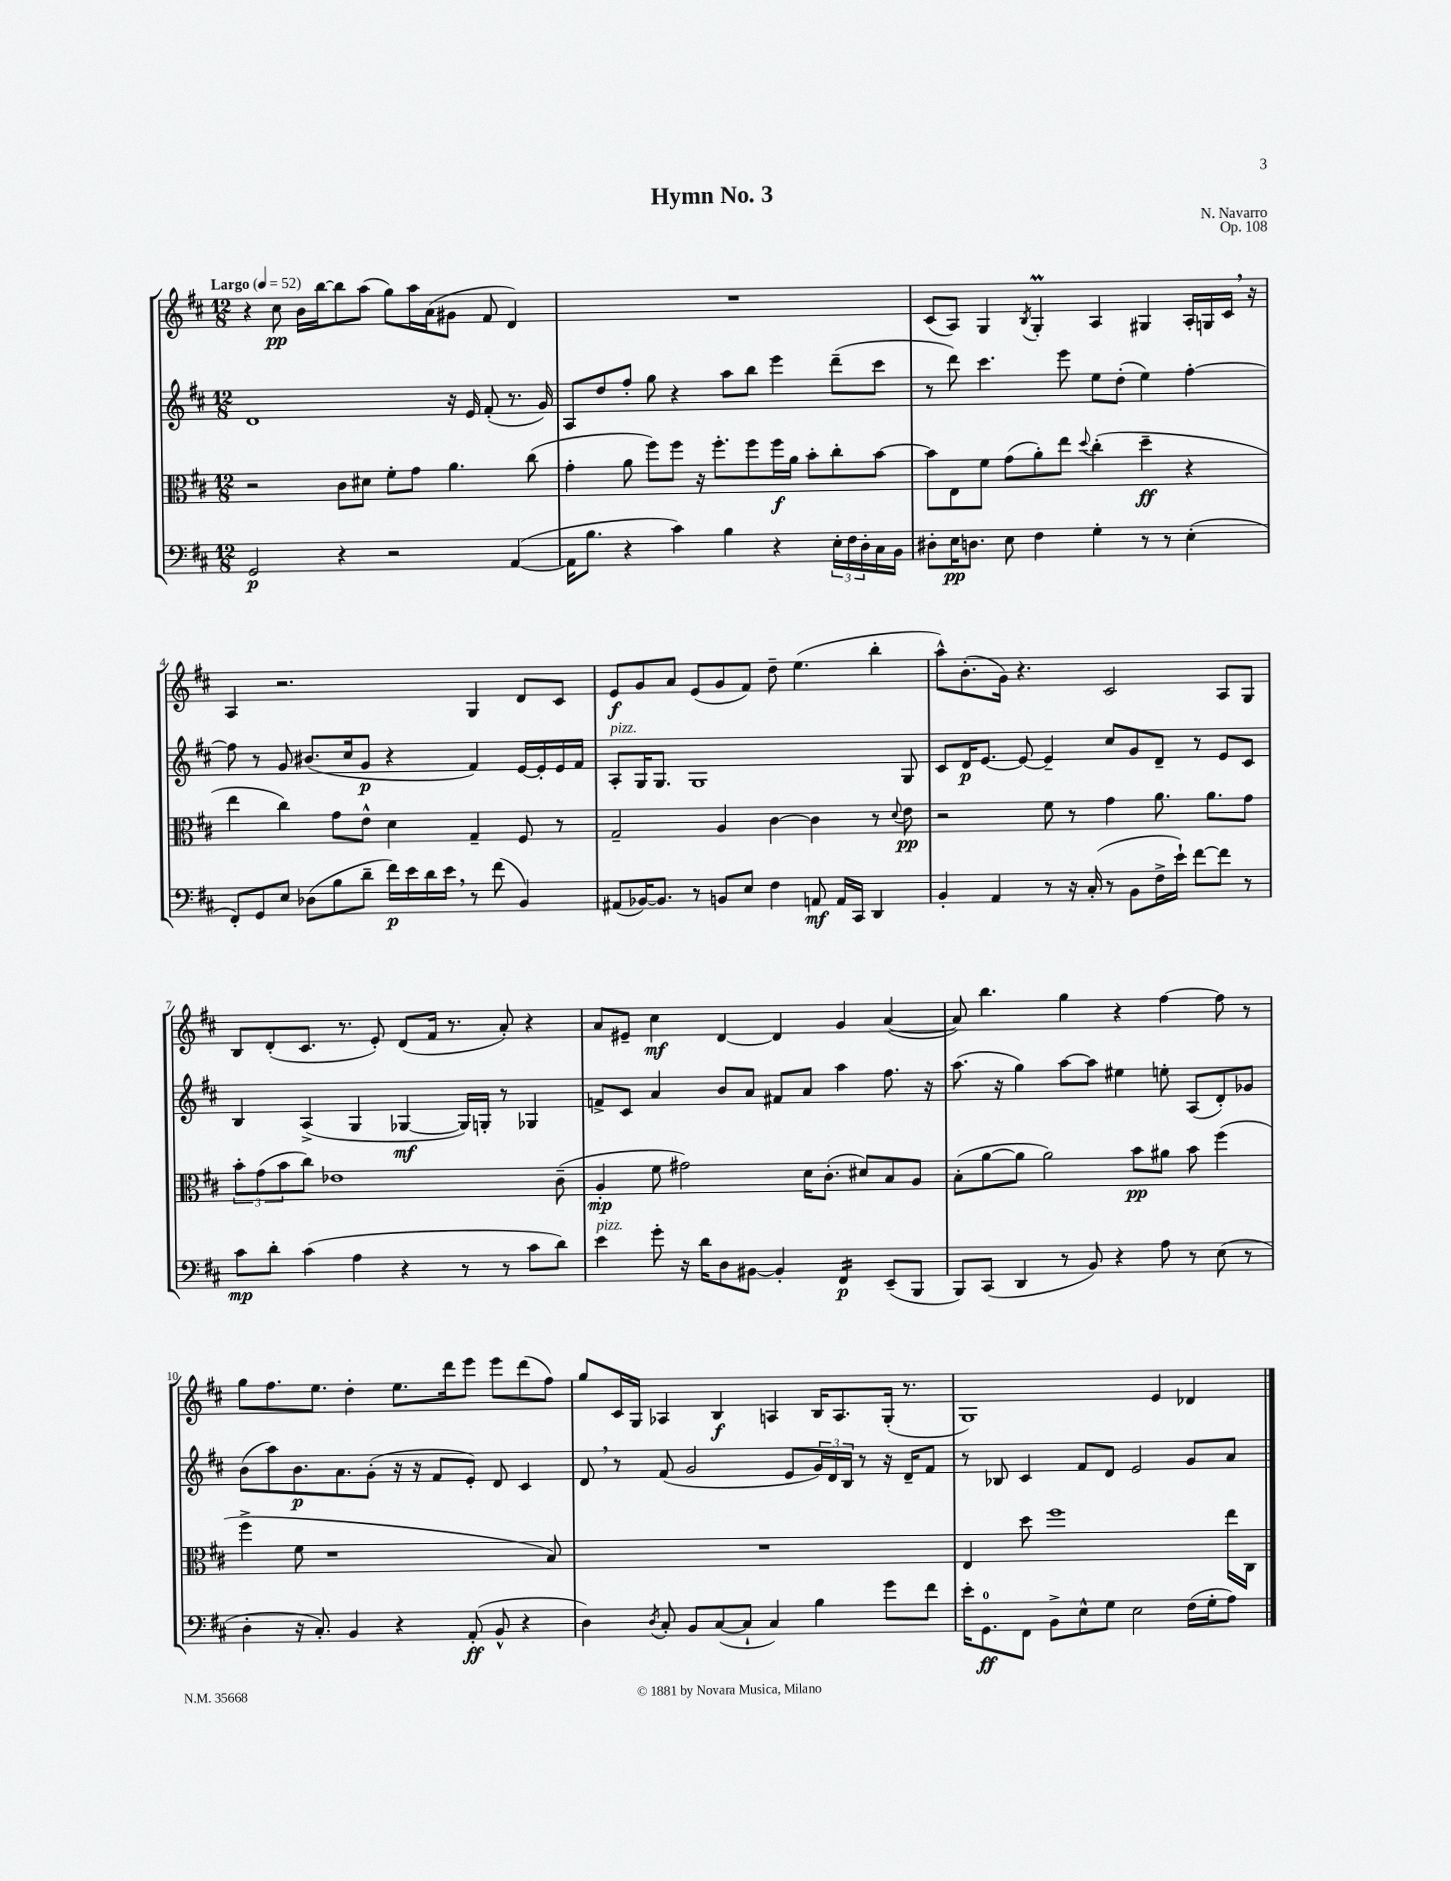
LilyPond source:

\header { title = "Hymn No. 3" composer = "N. Navarro" opus = "Op. 108" }
<<
\new StaffGroup <<
\new Staff = "s0" {
    \clef treble \key d \major \numericTimeSignature \time 12/8 \tempo "Largo" 4 = 52
    r4 cis''8\pp b'16 b''16~ b''8 a''8( g''8) a''16 a'16( gis'8 fis'8 d'4) |
    R1. |
    cis'8( a8) g4 \acciaccatura { b8 } g4-.\prall a4 gis4 a16-. g16 cis'16 \breathe r16 |
    a4 r2. g4 d'8 cis'8 |
    e'8\f g'8 a'8 e'8( g'8 fis'8) d''8-- e''4.( b''4-. |
    a''8-^) b'8.-.( g'16) r4. cis'2 a8 g8 |
    b8 d'8-.( cis'8. r8. e'8-.) d'8( fis'16 r8. a'8-.) r4 |
    a'8 eis'8-- cis''4\mf d'4~ d'4 g'4 a'4~( |
    a'8) b''4. g''4 r4 fis''4~ fis''8 r8 |
    g''8 fis''8. e''8. d''4-. e''8. d'''16 e'''8 e'''8 d'''8( fis''8) |
    g''8 cis'16 g16 aes4 b4\f a4 b16 a8. g16-.( r8. |
    g1) e'4 des'4 \bar "|." |
}
\new Staff = "s1" {
    \clef treble \key d \major \numericTimeSignature \time 12/8
    d'1 r16 e'16 fis'8-.( r8. g'16) |
    a8 d''8 fis''8-. g''8 r4 a''8 b''8 e'''4 d'''8--( cis'''8 |
    r8 d'''8) cis'''4. e'''8 e''8 d''8-.( e''4) fis''4~-. |
    fis''8 r8 g'8 bis'8.( cis''16 g'8\p r4 fis'4) e'16~ e'16-. e'16 fis'16 |
    a8-.^\markup { \italic "pizz." } g16 g8. g1 g8 |
    cis'8 d'16\p e'8.~ e'8~ e'4-- cis''8 g'8 d'8-- r8 e'8 cis'8 |
    b4 a4->( g4 ges4~\mf ges16) g16-. r8 ges4 |
    f'8-> cis'8 a'4 b'8 a'8 fis'8 a'8 a''4 fis''8. r16 |
    a''8.( r16 g''4) a''8~ a''8 eis''4 e''8-. a8( d'8-.) ges'8 |
    b'8( a''8) b'8.\p a'8. g'8-.( r16 r16 fis'8 e'8-.) d'8 cis'4 |
    d'8 \breathe r8 fis'8( g'2 e'8 \tuplet 3/2 { g'16) d'16 b16 } r8 r16 d'16-- fis'8 |
    r8 bes8 cis'4 fis'8 d'8 e'2 g'8 a'8 \bar "|." |
}
\new Staff = "s2" {
    \clef alto \key d \major \numericTimeSignature \time 12/8
    r2 cis'8 dis'8 fis'8-. g'8 a'4. cis''8( |
    g'4-. a'8 fis''8) fis''8 r16 fis''8.-. fis''8 fis''16\f a'16 b'8-. cis''8-. b'8~ |
    b'8 e8 fis'8 g'8( a'8-.) e''8 \appoggiatura { d''8 } cis''4-.( d''4--\ff r4 |
    e''4 cis''4) g'8 e'8-^ d'4 g4-- fis8 r8 |
    g2-- a4 cis'4~ cis'4 r8 \appoggiatura { d'8 } e'8\pp |
    r2 fis'8 r8 g'4 a'8. a'8. g'8 |
    \tuplet 3/2 { b'8-. g'8( b'8 } cis''8) ees'1 cis'8--( |
    a4-.\mp fis'8 gis'2) d'16 cis'8.-.( dis'8) b8 a8 |
    b8-.( a'8~ a'8 a'2) b'8\pp ais'8 b'8 fis''4( |
    fis''4-> fis'8 r1 b8) |
    R1. |
    e4 d''8 fis''1 e''16 cis16 \bar "|." |
}
\new Staff = "s3" {
    \clef bass \key d \major \numericTimeSignature \time 12/8
    g,2\p r4 r2 a,4~( |
    a,16 b8. r4 cis'4) b4 r4 \tuplet 3/2 { e16-. fis16 d16-. } cis16 b,16 |
    dis8-. e16\pp d8. e8 fis4 g4-. r8 r8 e4-.( |
    fis,8-.) g,8 e8 des8( b8 d'8-- fis'16\p) e'16 d'16 e'16 \breathe r8 fis'8( b,4) |
    ais,8( bes,16~) bes,8. r8 b,8 e8 fis4 a,8\mf a,16 cis,16 d,4 |
    b,4-. a,4 r8 r16 cis16-.( r8 b,8 fis16-> e'16-!) fis'8~ fis'8 r8 |
    cis'8\mp d'8-. cis'4( a4 r4 r8 r8 cis'8 d'8) |
    e'4^\markup { \italic "pizz." } g'8-. r16 d'16 d8 bis,8~ bis,4-. fis,4:16\p e,8--( b,,8 |
    b,,8) cis,8( d,4 r8 b,8) r4 a8 r8 e8( r8 |
    d4-. r16 cis8.-.) b,4 r4 a,8-.\ff( b,8-^ r4 |
    d4) \acciaccatura { d8 } cis8-. b,8 cis8~( cis8-! cis4) b4 g'8 fis'8 |
    e'16-. g,8.-0\ff fis,8 b,8-> e8-^ g8 e2 fis16( g16-. a8) \bar "|." |
}
>>
>>
